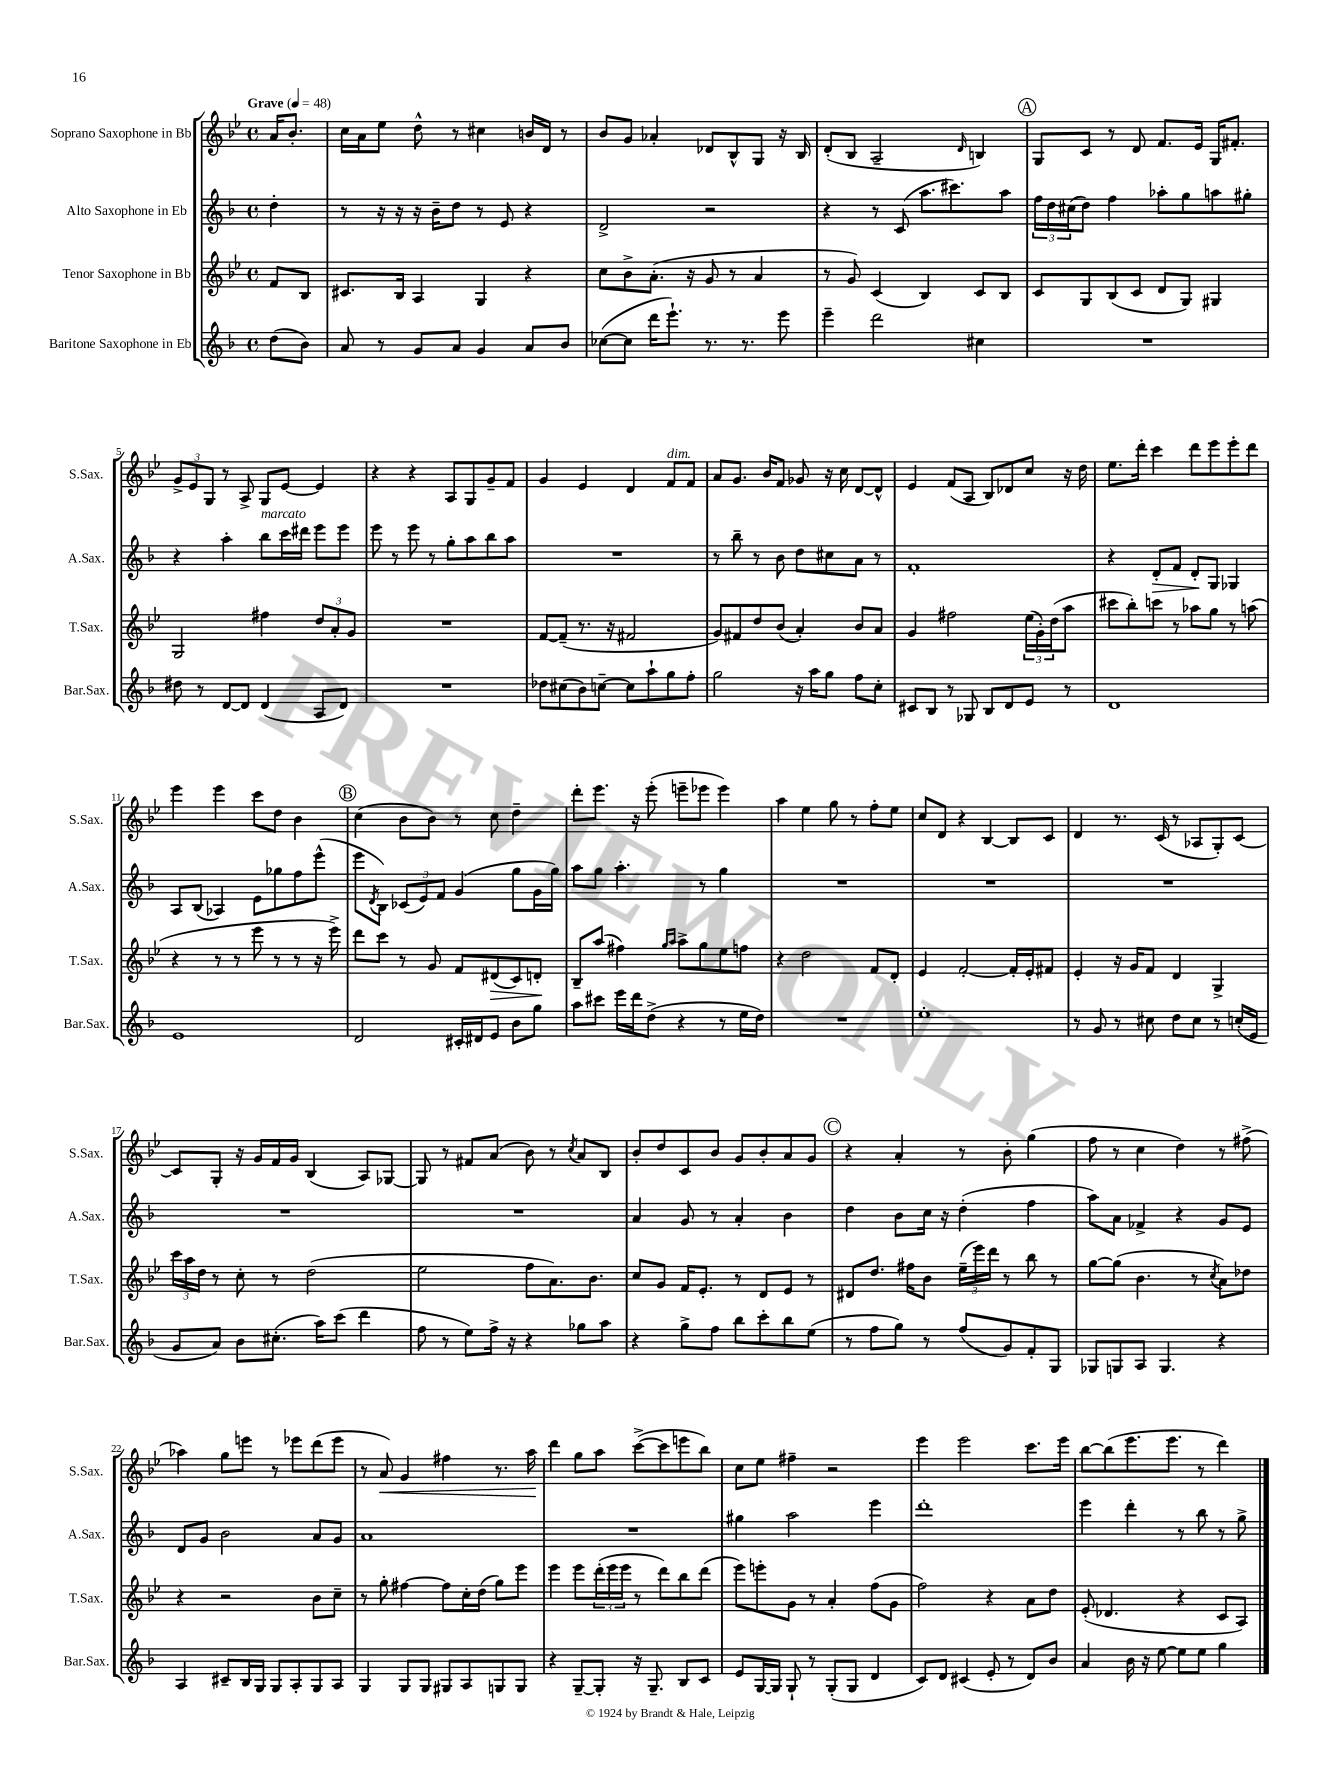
<<
\new StaffGroup <<
\new Staff = "s0" \with { instrumentName = "Soprano Saxophone in Bb" shortInstrumentName = "S.Sax." } {
    \clef treble \key bes \major \defaultTimeSignature \time 4/4 \partial 4 \tempo "Grave" 4 = 48
    a'16 bes'8.-. |
    c''16 a'16 ees''8 d''8-^ r8 cis''4 b'16 d'16 r8 |
    bes'8 g'8 aes'4-. des'8 bes8-^ g8 r16 bes16 |
    d'8-.( bes8 a2-- \grace { d'16 } b4) |
    \mark \markup { \circle "A" } g8 c'8 r8 d'8 f'8. ees'16 g16 fis'8.-. |
    \tuplet 3/2 { g'8-> ees'8 g8 } r8 a8-> g8 ees'8~ ees'4 |
    r4 r4 a8 g8 g'8-- f'8 |
    g'4 ees'4 d'4 f'8^\markup { \italic "dim." } f'8 |
    a'8 g'8. bes'16 f'8 ges'8 r16 c''16 d'8~ d'8-^ |
    ees'4 f'8( a8 bes8) des'8 c''8 r16 d''16 |
    ees''8. d'''16-. c'''4 d'''8 ees'''8 ees'''8-. d'''8 |
    ees'''4 ees'''4 c'''8 d''8 bes'4 |
    \mark \markup { \circle "B" } c''4( bes'8 bes'8) r8 c''8 d''4-- |
    d'''8-. ees'''8. r16 ees'''8-.( e'''8-- ees'''8 ees'''4) |
    a''4 ees''4 g''8 r8 f''8-. ees''8 |
    c''8 d'8 r4 bes4~ bes8 c'8 |
    d'4 r8. c'16( r8 aes8 g8-.) c'8~ |
    c'8 g8-. r16 g'16 f'16 g'16 bes4( a8) ges8~ |
    ges8 r8 fis'8 a'8( bes'8) r8 \acciaccatura { c''8 } a'8 bes8 |
    bes'8-. d''8 c'8 bes'8 g'8 bes'8-. a'8 g'8 |
    \mark \markup { \circle "C" } r4 a'4-. r8 bes'8-. g''4( |
    f''8 r8 c''4 d''4) r8 fis''8->( |
    aes''4) g''8 e'''8 r8 ees'''8 d'''8( ees'''8 |
    r8 a'8\<) g'4 fis''4 r8. a''16\! |
    d'''4 g''8 a''8 c'''8~->( c'''8 e'''8 bes''8) |
    c''8 ees''8 fis''4-- r2 |
    ees'''4 ees'''2 c'''8. ees'''16 |
    bes''8~ bes''8( ees'''8. ees'''8. r8 d'''4) \bar "|." |
}
\new Staff = "s1" \with { instrumentName = "Alto Saxophone in Eb" shortInstrumentName = "A.Sax." } {
    \clef treble \key f \major \defaultTimeSignature \time 4/4 \partial 4
    d''4-. |
    r8 r16 r16 r16 bes'16-- d''8 r8 e'8 r4 |
    d'2-> r2 |
    r4 r8 c'8( a''8. cis'''8.) a''8 |
    \mark \markup { \circle "A" } \tuplet 3/2 { f''16 d''16 cis''16( } d''8) f''4 aes''8-. g''8 a''8 gis''8-. |
    r4 a''4-. bes''8^\markup { \italic "marcato" } c'''16 dis'''16 e'''8 e'''8 |
    e'''8 r8 e'''8 r8 g''8-. a''8 bes''8 a''8 |
    R1 |
    r8 bes''8-- r8 bes'8 d''8 cis''8 a'8 r8 |
    f'1-. |
    r4 d'8-.\> f'8 d'8-.\! g8 ges4 |
    a8 bes8( aes4) e'8 ges''8 f''8 e'''8-^( |
    \mark \markup { \circle "B" } e'''8 \acciaccatura { d'8 } bes8) \tuplet 3/2 { ces'8( e'8) f'8 } g'4( g''8 g'16 g''16) |
    a''8 g''8 a''4.-. r8 g''4 |
    R1 |
    R1 |
    R1 |
    R1 |
    R1 |
    a'4 g'8 r8 a'4-. bes'4 |
    \mark \markup { \circle "C" } d''4 bes'8 c''16 r16 d''4-.( f''4 |
    a''8) a'8 fes'4-> r4 g'8 e'8 |
    d'8 g'8 bes'2 a'8 g'8 |
    a'1 |
    R1 |
    gis''4 a''2 e'''4 |
    d'''1-. |
    e'''4 d'''4-. r8 bes''8 r8 g''8-> \bar "|." |
}
\new Staff = "s2" \with { instrumentName = "Tenor Saxophone in Bb" shortInstrumentName = "T.Sax." } {
    \clef treble \key bes \major \defaultTimeSignature \time 4/4 \partial 4
    f'8 bes8 |
    cis'8. bes16 a4 g4 r4 |
    c''8 bes'8-> a'8.-.( r16 g'8 r8 a'4 |
    r8 g'8) c'4( bes4) c'8 bes8 |
    \mark \markup { \circle "A" } c'8 g8 bes8( c'8 d'8 g8) gis4 |
    g2 fis''4 \tuplet 3/2 { d''8 a'8-. g'8 } |
    R1 |
    f'8~ f'8--( r8. r16 fis'2 |
    g'8) fis'8 d''8 bes'8( a'4-.) bes'8 a'8 |
    g'4 fis''2 \tuplet 3/2 { ees''16( g'16-.) d''16( } a''8 |
    cis'''8 bes''8-.) c'''8 r8 aes''8 g''8 r8 a''8( |
    r4 r8 r8 ees'''8 r8 r8 r16 ees'''16->) |
    \mark \markup { \circle "B" } d'''8 c'''8 r8 g'8 f'8 dis'8\>( c'8) d'8-.\! |
    bes8-- a''8( fis''4) \grace { g''16 a''16 } a''8-> g''8 ees''8 f''8 |
    r4 d''2 f'8 d'8-. |
    ees'4 f'2~-. f'16-. ees'16-. fis'8 |
    ees'4-. r16 g'16 f'8 d'4 g4-> |
    \tuplet 3/2 { c'''16 a''16 d''16 } r8 c''8-. r8 d''2( |
    ees''2 f''8 a'8.) bes'8. |
    c''8 g'8 f'16 ees'8.-. r8 d'8 ees'8 r8 |
    \mark \markup { \circle "C" } dis'8 d''8. fis''16 bes'8 \tuplet 3/2 { ees''16--( ees'''16) d'''16 } r8 bes''8 r8 |
    g''8~ g''8( bes'4. r8 \acciaccatura { c''8 } a'8) des''8 |
    r4 r2 bes'8 c''8-- |
    r8 g''8-. fis''4~ fis''8 c''16-. d''16( g''8) ees'''8 |
    ees'''4 ees'''8 \tuplet 3/2 { d'''16-.( ees'''16 ees'''16 } r8 d'''8) bes''8 d'''8( |
    ees'''8) e'''8-. g'8 r8 a'4-. f''8( g'8 |
    f''2) r4 a'8 d''8 |
    ees'8-.( des'4. r4 c'8 a8) \bar "|." |
}
\new Staff = "s3" \with { instrumentName = "Baritone Saxophone in Eb" shortInstrumentName = "Bar.Sax." } {
    \clef treble \key f \major \defaultTimeSignature \time 4/4 \partial 4
    d''8( bes'8) |
    a'8 r8 g'8 a'8 g'4 a'8 bes'8 |
    ces''8~( ces''8 d'''16 e'''8.-!) r8. r8. e'''8 |
    e'''4-- d'''2 cis''4 |
    \mark \markup { \circle "A" } R1 |
    dis''8 r8 d'8~ d'8 d'4( a8 d'8) |
    R1 |
    des''8 cis''8( bes'8) c''8~-- c''8 a''8-! g''8 f''8-. |
    g''2 r16 a''16 g''8 f''8 c''8-. |
    cis'8 bes8 r8 ges8 bes8 d'8 e'8 r8 |
    d'1 |
    e'1 |
    \mark \markup { \circle "B" } d'2 cis'16-. dis'16 e'8 bes'8 g''8 |
    a''8 cis'''8 e'''16 d'''16 d''8->( r4 r8 e''16 d''16) |
    R1 |
    e''1-. |
    r8 g'8 r8 cis''8 d''8 cis''8 r8 c''16-.( e'16 |
    g'8 a'8) bes'8 cis''8.-.( a''16) c'''8( d'''4 |
    f''8 r8 e''8) f''16-> r16 r4 ges''8 a''8 |
    r4 g''8-> f''8 bes''8 c'''8-. bes''8 e''8( |
    \mark \markup { \circle "C" } r8 f''8 g''8) r8 f''8( g'8) f'8-. g8 |
    ges8 g8 a8 g4. r4 |
    a4 cis'8-- bes16 g16 g8 a8-. g8 a8 |
    g4 g8 g8 gis8 a8 g8 g8 |
    r4 g8~-- g8-. r16 g8.-- bes8 c'8 |
    e'8 g16~ g16 g8-! r8 g8-.( g8 d'4 |
    c'8) d'8 cis'4( e'8-. r8 d'8) bes'8 |
    a'4 bes'16 r16 e''8~ e''8 e''8 g''4 \bar "|." |
}
>>
>>
